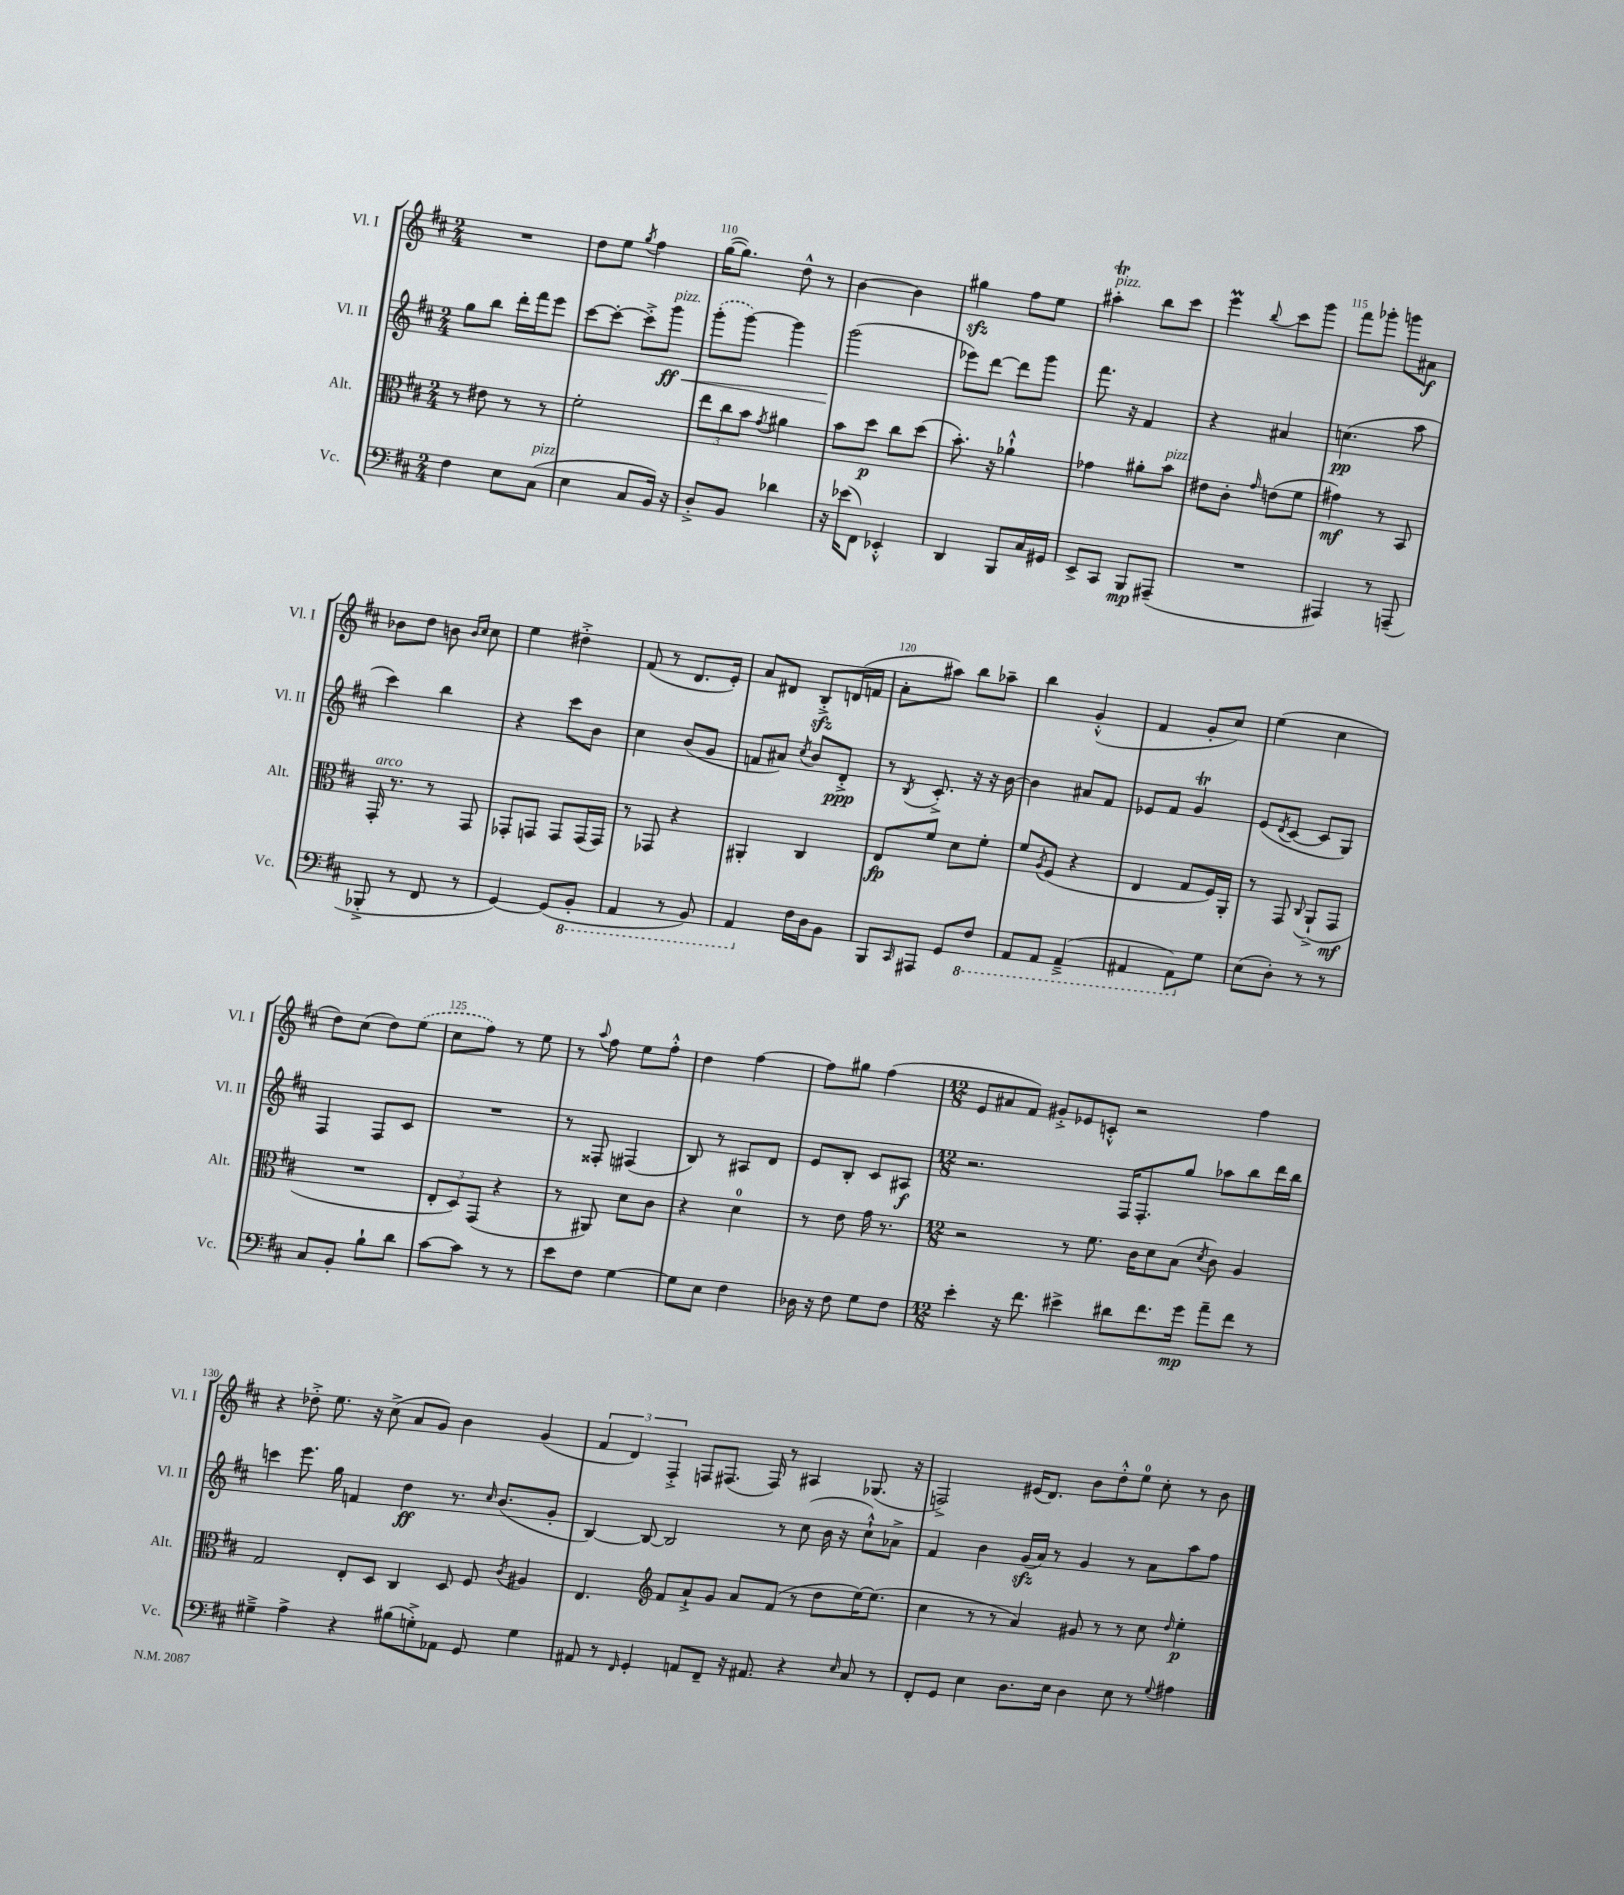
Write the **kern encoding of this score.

**kern	**kern	**kern	**kern
*staff4	*staff3	*staff2	*staff1
*clefF4	*clefC3	*clefG2	*clefG2
*k[f#c#]	*k[f#c#]	*k[f#c#]	*k[f#c#]
*M2/4	*M2/4	*M2/4	*M2/4
4F#	8r	8gg	2r
.	8e#	8bb	.
8E	8r	16ddd'	.
.	.	16fff#	.
(8C#	8r	8eee	.
=	=	=	=
4E	2f#'	[8ccc#	8dd
.	.	8ccc#'_	8ee
.	.	.	8qgg
8C#	.	8ccc#'^]	4ff#
16BB)	.	8ggg	.
16r	.	.	.
=	=	=	=
8D'^	12ee	(8ggg'	([16gg
.	.	.	8.gg])
.	12cc#	.	.
8BB	.	[8ggg)	.
.	12b	.	.
.	8qg	.	.
4d-	4a#	4ggg]	8dd^^
.	.	.	8r
=	=	=	=
16r	8b	(2ggg	[4b
(16e-	.	.	.
8FF#)	8dd	.	.
4EE-'^^	8cc#	.	4b]
.	(8dd	.	.
=	=	=	=
4DD	8.b')	8eee-)	4gg#
.	.	[8ddd	.
.	16r	.	.
8BBB	4a-`^^	8ddd]	8ff#
16C#	.	8ggg	8ee
16GG#	.	.	.
=	=	=	=
8EE^	4g-	8.fff#	4aa#'
8CC#	.	.	.
.	.	16r	.
8BBB	8a#'	4f#	8bb
(8AAA#~	8b	.	8ccc#
=	=	=	=
2r	8e#	4r	4eee
.	8c#'	.	.
.	16qqg	.	8qqbb
.	(8e	4a#	8ccc#
.	8f#	.	8ggg
=	=	=	=
4AAA#)	4g#)	(4.cc	8fff#
.	.	.	8ggg-'
8r	8r	.	8ggg
(8AAA~	8BB	8aa	8a#
=	=	=	=
8BBB-'^	16GG'	4ccc#)	8b-
.	8.r	.	.
8r	.	.	8dd
8FF#	8r	4bb	8b
.	.	.	16qqb
.	.	.	16qqcc#
8r	8GG	.	8cc#
=	=	=	=
[4GG)	8GG-'	4r	4ee
.	8GG	.	.
(8GG]	8GG	8ccc#	4dd#'^
8BBB'	(16GG	8b	.
.	16GG)	.	.
=	=	=	=
4AAA	8r	4cc#	(8f#
.	8GG-	.	8r
8r	4r	(8b	8.d
8BBB)	.	8g	.
.	.	.	16e')
=	=	=	=
4AAA	4AA#'	8f	8a
.	.	8a#)	8d#
.	.	8qcc#	.
16F#	4C#	8b	8B'^
16D	.	.	.
8BB	.	8d'^	(16d
.	.	.	16f
=	=	=	=
8BBB	8E	8r	8a'
16qqCC#	.	8qB	.
8AAA#	8f#	8.c#'^	8aa#)
8GG	8d	.	8bb
.	.	16r	.
8FF#	8f#'	16r	8aa-~
.	.	[16b	.
=	=	=	=
8AAA	8f#	4b]	4bb
.	8qA	.	.
8AAA	(8F#	.	.
(4AAA~^	4r	8a#	(4g'^^
.	.	8f#	.
=	=	=	=
4AAA#	4E	8e-	4f#
.	.	8f#	.
8AAA#)	8G	4g	8g'
8G	16F#)	.	8cc#)
.	16AA'	.	.
=	=	=	=
(8E	8r	(8e	(4ee
.	.	8qd	.
8D')	8GG	[8c#	.
.	8qqC#	.	.
8r	(8AA`^	8c#]	4cc#
8r	8GG	8G)	.
=	=	=	=
8C#	2r	4F#	8dd)
8BB'	.	.	(8cc#
8B`	.	8F#	8dd)
8d	.	8c#	(8ee
=	=	=	=
[8c#	12E'	2r	8cc#
.	12D)	.	.
8c#]	.	.	8ff#)
.	(12GG	.	.
8r	4r	.	8r
8r	.	.	8ee
=	=	=	=
8e	8r	8r	8r
.	.	.	8qqaa
8F#	8AA#)	8F##'	8ff#
[4G	8d	(4F#	8ee
.	8c#	.	8ff#'^^
=	=	=	=
8G]	4r	8B)	4dd
8E	.	8r	.
4F#	4d	8A#	[4ff#
.	.	8d	.
=	=	=	=
16D-	8r	8e	8ff#]
16r	.	.	.
8F#	8e	8B'	8gg#
8G	16g	8c#	(4ff#
.	8.r	.	.
8F#	.	8A#	.
=	=	=	=
*M12/8	*M12/8	*M12/8	*M12/8
4e'	2r	2.r	8e
.	.	.	8a#
16r	.	.	8f#)
8.f#	.	.	.
.	.	.	8g#'^
4e#^	8r	.	8e-
.	8.f#	.	8c'^^
8d#	.	16F#	2r
.	16c#	8.F#'	.
8.f#	8d	.	.
.	(8B	8gg	.
16g	.	.	.
.	8qd	.	.
8a~	8c#)	8aa-	.
8f#	4A	8bb	4ff#
8r	.	16ddd	.
.	.	16bb	.
=	=	=	=
4G#~^	2G	4ccc	4r
4A^	.	8.eee	8dd-'^
.	.	.	8.ee
.	.	16gg	.
4r	8E'	4f	.
.	.	.	16r
.	8D	.	(8cc#^
(8B#	4C#	4dd	8a
8G'^)	.	.	8g)
8AA-	8D	8.r	4b
8GG	8F#	.	.
.	.	16qqcc#	.
.	.	(8.b	.
.	8qc#	.	.
4G	4A#	.	(4g
.	.	8g'	.
=	=	=	=
8AA#	4.E	[4B)	6f#
8r	.	.	.
.	.	.	6d)
16qqFF#	.	.	.
4GG'	.	8B_	.
.	.	.	6F#'^
*	*clefG2	*	*
.	8f#	2B]	.
8AA	8a`^	.	8F
8FF#~	8g	.	(8.F#
16r	8a	.	.
8.AA#	.	.	16F#)
.	(8f#	8r	8r
4r	8r	(8cc#	4A#
.	8dd	16b	.
.	.	16r	.
16qqE	.	.	.
8C#	[16ee)	8cc#`^^)	(8.G-
.	(8.ee]	.	.
8r	.	8a-^	.
.	.	.	16r
=	=	=	=
8FF#'	4cc#	4f#	2F^)
8GG	.	.	.
4E	8r	4b	.
.	8r	.	.
8.D	4a)	(16g	(16e#
.	.	16a)	8.d)
.	.	8r	.
16E	.	.	.
4D	8g#	4g	8b
.	8r	.	8dd'^^
8E	8r	8r	8ee
8r	8cc#	8a	8cc#'
8qqG	16qqdd	.	.
4A#	4ee'	8aa	8r
.	.	8ff#	8b
==	==	==	==
*-	*-	*-	*-
